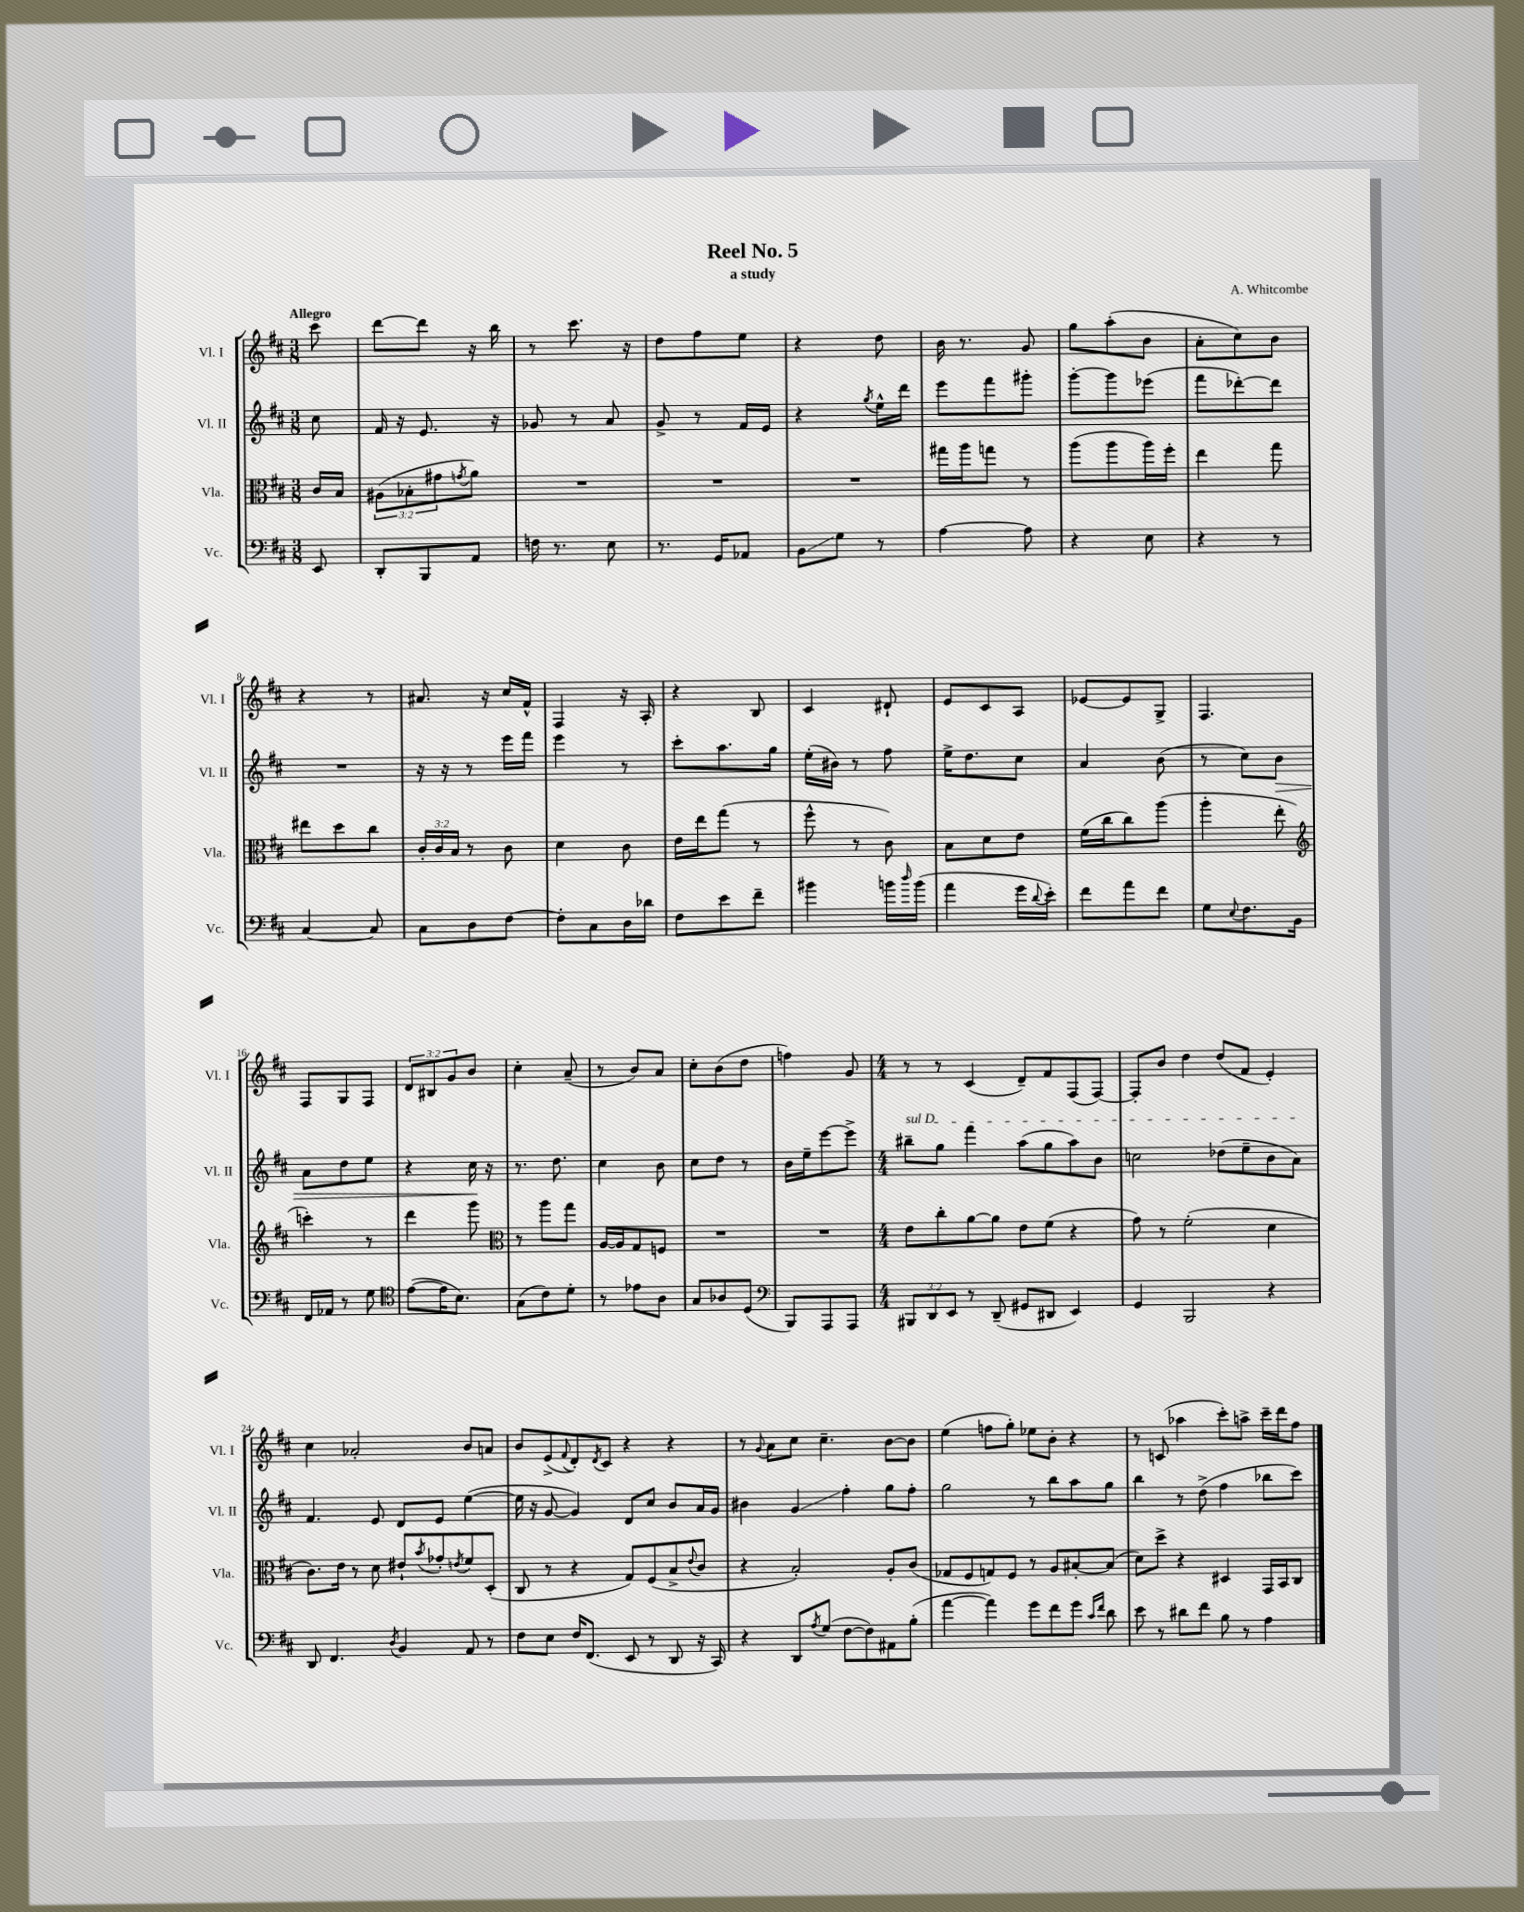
\header { title = "Reel No. 5" composer = "A. Whitcombe" subtitle = "a study" }
<<
\new StaffGroup <<
\new Staff = "s0" \with { instrumentName = "Vl. I" shortInstrumentName = "Vl. I" } {
    \clef treble \key d \major \numericTimeSignature \time 3/8 \override Staff.TupletNumber.text = #tuplet-number::calc-fraction-text \partial 8 \tempo "Allegro"
    cis'''8 |
    d'''8~ d'''8 r16 b''16 |
    r8 cis'''8. r16 |
    d''8 fis''8 e''8 |
    r4 d''8 |
    b'16 r8. g'8 |
    g''8 a''8-.( b'8 |
    a'8-. cis''8) b'8 |
    r4 r8 |
    ais'8. r16 cis''16 fis'16-^ |
    fis4 r16 a16-. |
    r4 b8 |
    cis'4 dis'8-! |
    e'8 cis'8 a8 |
    ees'8~ ees'8 g8-> |
    fis4. |
    fis8 g8 fis8 |
    \tuplet 3/2 { d'8 bis8 g'8 } b'8 |
    cis''4-. a'8--( |
    r8 b'8) a'8 |
    cis''8-. b'8( d''8 |
    f''4) g'8 |
    \numericTimeSignature \time 4/4 r8 r8 cis'4( d'8--) fis'8 fis8( fis8~) |
    fis8-. b'8 d''4 d''8( fis'8 e'4-.) |
    cis''4 aes'2-. b'8 a'8 |
    b'8 e'8->( \appoggiatura { fis'8 } d'8-.) \acciaccatura { d'8 } cis'8 r4 r4 |
    r8 \appoggiatura { g'8 } a'8 cis''8 cis''4.-- b'8~ b'8 |
    e''4( f''8 g''8-.) ees''8 b'8-. r4 |
    r8 c'8( aes''4 cis'''8-.) a''8-> cis'''16-- d'''16 fis''8 \bar "|." |
}
\new Staff = "s1" \with { instrumentName = "Vl. II" shortInstrumentName = "Vl. II" } {
    \clef treble \key d \major \numericTimeSignature \time 3/8 \partial 8
    cis''8 |
    fis'16 r16 e'8. r16 |
    ges'8 r8 a'8 |
    g'8-> r8 fis'16 e'16 |
    r4 \acciaccatura { g''8 } e''16-^ d'''16 |
    e'''8 fis'''8 gis'''8-. |
    g'''8~-. g'''8 ees'''8( |
    fis'''8 des'''8~-.) des'''8 |
    R4. |
    r16 r16 r8 e'''16 fis'''16 |
    e'''4 r8 |
    cis'''8-. a''8. g''16 |
    e''16-.( bis'16) r8 fis''8 |
    e''16-> d''8. cis''8 |
    a'4 b'8( |
    r8 cis''8) b'8\> |
    a'8 d''8 e''8 |
    r4 cis''16\! r16 |
    r8. d''8. |
    cis''4 b'8 |
    cis''8 d''8 r8 |
    b'16 e''16-- e'''8~ e'''8-> |
    \numericTimeSignature \time 4/4 \once \override TextSpanner.bound-details.left.text = \markup { \italic "sul D" } bis''8--\startTextSpan g''8 fis'''4 a''8( g''8 a''8) b'8 |
    c''2 des''8( e''8-- b'8 a'8\stopTextSpan) |
    fis'4. e'8 d'8 e'8 e''4~( |
    e''16 r16 g'8~ g'4) d'8 cis''8 b'8 a'16 g'16 |
    bis'4 g'4\glissando fis''4-. g''8 fis''8-. |
    g''2 r8 b''8 a''8 g''8 |
    b''4 r8 d''8->( fis''4 bes''8 cis'''8) \bar "|." |
}
\new Staff = "s2" \with { instrumentName = "Vla." shortInstrumentName = "Vla." } {
    \clef alto \key d \major \numericTimeSignature \time 3/8 \override Staff.TupletNumber.text = #tuplet-number::calc-fraction-text \partial 8
    cis'16 b16 |
    \tuplet 3/2 { ais8( bes8-. gis'8 } \acciaccatura { g'8 } a'8) |
    R4. |
    R4. |
    R4. |
    gis''16 a''16 g''8 r8 |
    a''8( a''8 a''16) fis''16-. |
    e''4 g''8 |
    eis''8 d''8 cis''8 |
    \tuplet 3/2 { cis'16-. cis'16 b16 } r8 cis'8 |
    d'4 cis'8 |
    e'16 e''16 g''8( r8 |
    fis''8-^ r8 cis'8) |
    b8 d'8 e'8 |
    fis'16( cis''16 cis''8) a''8( |
    a''4-. e''8-. |
    \clef treble c'''4-.) r8 |
    d'''4 g'''8 |
    \clef alto r8 a''8 g''8 |
    a16~ a16 g8 f8 |
    R4. |
    R4. |
    \numericTimeSignature \time 4/4 e'8 cis''8-. a'8~ a'8 e'8 fis'8( r4 |
    g'8) r8 fis'2-.( d'4 |
    cis'8.) e'16 r8 d'8 eis'8-! \acciaccatura { b'8 } ges'8-. \acciaccatura { e'8 } fis'8 d8-.( |
    cis8 r8 r4 g8) fis8( b8-> \appoggiatura { e'8 } cis'8 |
    r4 b2-.) a8-. cis'8( |
    ges8 fis8 g8) fis8 r8 a8 bis8~-. bis8( |
    d'8) d''8-> r4 dis4 g,16 b,16 cis8 \bar "|." |
}
\new Staff = "s3" \with { instrumentName = "Vc." shortInstrumentName = "Vc." } {
    \clef bass \key d \major \numericTimeSignature \time 3/8 \override Staff.TupletNumber.text = #tuplet-number::calc-fraction-text \partial 8
    e,8 |
    d,8-. b,,8 a,8 |
    f16 r8. e8 |
    r8. g,16 aes,8 |
    b,8\glissando g8 r8 |
    a4~ a8 |
    r4 e8 |
    r4 r8 |
    cis4~ cis8 |
    cis8 d8 fis8~ |
    fis8-. cis8 d16 des'16 |
    fis8 e'8 fis'8-- |
    bis'4 b'16 \grace { d''16 } b'16( |
    a'4 g'16 \appoggiatura { d'8 } e'16-.) |
    fis'8 a'8 fis'8 |
    g8 \appoggiatura { e8 } fis8. b,16 |
    fis,16 aes,16 r8 g8 |
    \clef tenor e'8~( e'16 b8.) |
    g8( cis'8) d'8-. |
    r8 ees'8 a8 |
    g8 aes8 d8( |
    \clef bass b,,8) a,,8 a,,8 |
    \numericTimeSignature \time 4/4 \tuplet 3/2 { bis,,8 d,8 e,8 } r8 d,8--( gis,8 dis,8 e,4) |
    g,4 b,,2 r4 |
    d,8 fis,4. \acciaccatura { d8 } b,4 a,8 r8 |
    fis8 e8 fis16 fis,8.( e,8 r8 d,8 r16 cis,16) |
    r4 d,8 \acciaccatura { a8 } g8( fis8~ fis8) ais,8 b8-.( |
    a'4~ a'4) g'8 fis'8 g'8 \grace { cis'16 fis'16 } d'8 |
    e'8 r8 dis'8 fis'8 b8 r8 a4 \bar "|." |
}
>>
>>
